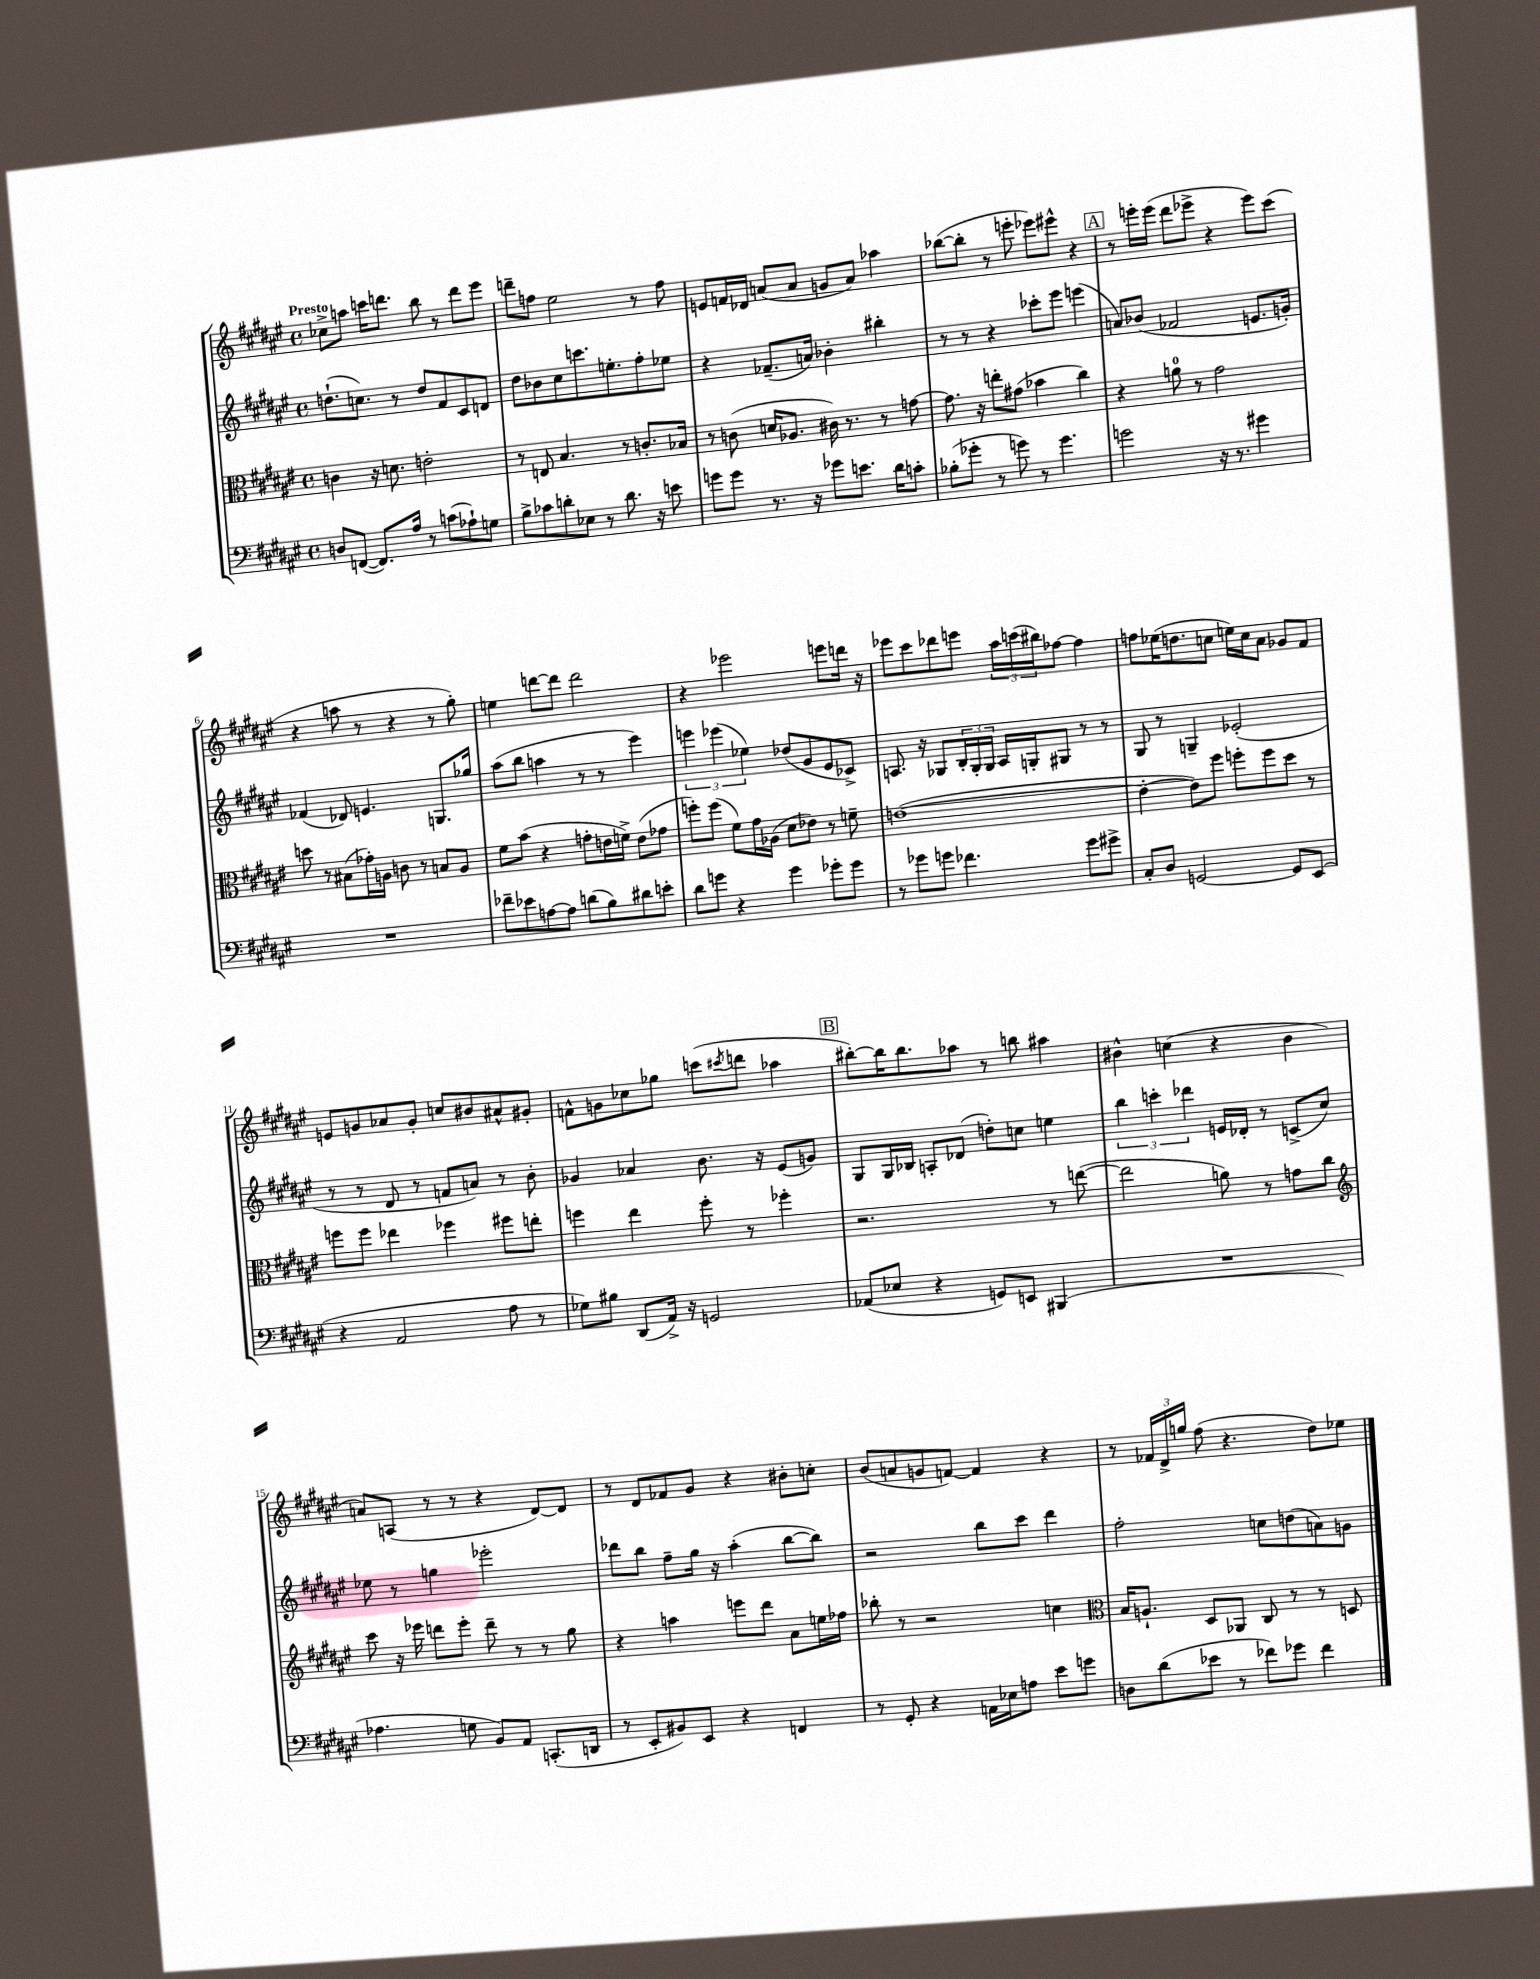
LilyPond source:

<<
\new StaffGroup <<
\new Staff = "s0" {
    \clef treble \key fis \major \defaultTimeSignature \time 4/4 \tempo "Presto"
    ces''8-> a''8 c'''16 d'''8. b''8 r8 d'''8 eis'''8 |
    d'''8-- f''8 eis''2 r8 f''8 |
    e'8 f'16 des'16 a'8( a'8 g'8 a'8) aes''4 |
    bes''8~( bes''8-. r8 e'''8-. ees'''8) eis'''8-^ r4 |
    \mark \markup { \box "A" } r8 e'''16-. e'''16( dis'''8 ees'''8-> r4 ees'''8) cis'''8( |
    r4 a''8 r8 r4 r8 gis''8-.) |
    e''4 d'''8~ d'''8 d'''2 |
    r4 ees'''2 e'''8 d'''16 r16 |
    ees'''8 cis'''8 des'''8 e'''8 \tuplet 3/2 { ais''16 c'''16( bis''16) } fes''8~ fes''4 |
    f''8 ees''16( d''8. c''8 e''16) c''16 ais'8 ges'8 fis'8 |
    e'8 g'8 aes'8 g'8-. c''8 bis'8 ais'8-^ gis'8-. |
    f'8-^ g'8 ces''8 ges''8 c'''8( \acciaccatura { cis'''8 } d'''8 aes''4 |
    \mark \markup { \box "B" } bis''8~-.) bis''16 bis''8. aes''8 r8 b''8 ais''4 |
    bis'4-^ c''4( r4 bis'4 |
    a'8) a8( r8 r8 r4 dis'8~) dis'8 |
    r8 dis'8 fes'8 gis'8 r4 bis'8-. c''8-. |
    b'8( a'8 g'8 f'8~) f'4 r4 |
    r8 \tuplet 3/2 { fes'16 dis'16-> g''16 } fis''8( r4. dis''8) ees''8 \bar "|." |
}
\new Staff = "s1" {
    \clef treble \key fis \major \defaultTimeSignature \time 4/4
    d''8.-!( c''8.) r8 d''8 fis'8 cis'8 d'8 |
    dis''8 bes'8 cis''8 c'''8. e''8.-. fis''8-. ees''8 |
    r4 fes'8.--( a'16) bes'4-. bis''4-. |
    r8 r8 r4 ces'''8-. eis'''8 e'''4( |
    \mark \markup { \box "A" } a'8) bes'8( fes'2 e'8. g'16-.) |
    fes'4( des'8) e'4. g8. ges''16 |
    ais''8( b''8 a''4 r8 r8 eis'''4) |
    \tuplet 3/2 { e'''4 ees'''4( ees''4) } des''8( gis'8 eis'8 ces'8->) |
    a8. r16 ges8 \tuplet 3/2 { b16-. ges16-. ges16 } a16 g16-. gis8 r8 r8 |
    gis8 r8 g4-- ees'2-.( |
    r8 r8 dis'8 r8 f'8 a'8) r8 b'8-. |
    ges'4 aes'4 b'8. r16 eis'8( g'8) |
    \mark \markup { \box "B" } gis8 gis16 bes16 a8-. des'8( d''8-.) c''8 e''4 |
    \tuplet 3/2 { b''4 c'''4-. des'''4 } e'16 des'16-. r8 c'8->( cis''8) |
    ees''8 r8 g''4 ees'''2-. |
    des'''8 b''8 fis''8-- gis''16 r16 ais''4-.( b''8~ b''8) |
    r2 b''8 cis'''8 dis'''4 |
    fis''2-. c''8 d''8( a'8) g'8 \bar "|." |
}
\new Staff = "s2" {
    \clef alto \key fis \major \defaultTimeSignature \time 4/4
    c'4 r16 d'8. e'2-. |
    r8 e8 b4. r8 c'8.-. bes16 |
    r8 c'8( d'16 aes8. cis'16) r8. r8 g'8~ |
    g'8. r16 e''8-. gis'8( bes'4 cis''4) |
    \mark \markup { \box "A" } r4 a'8-0 r8 gis'2 |
    d''8 r8 bis8( ges'16-.) a16 c'8 r8 b8 a8 |
    fis'8 b'8( r4 g'8-. e'16 f'16->) e'8( ges'8 |
    f''8-.) f''8( fis'8) gis'16 aes16( dis'8 ees'8) r8 f'8-- |
    e'1~( |
    e'4~-. e'8) fis''8 f''8-. f''8 dis''8 r8 |
    f''8 f''8 ees''4 fes''4 fis''8 e''8-. |
    f''4 eis''4 f''8-. r8 fes''4-. |
    \mark \markup { \box "B" } r2. r8 e''8~( |
    e''2 a'8) r8 g'8 cis''8 |
    \clef treble cis'''8 r16 ees'''16 d'''8 ees'''8-. d'''8-- r8 r8 gis''8 |
    r4 a''4 e'''8 dis'''8 ais'8 e''16 fes''16 |
    bes''8-. r8 r2 c''4 |
    \clef alto b16 a8.-! dis8 aes,8 cis8 r8 r8 d8 \bar "|." |
}
\new Staff = "s3" {
    \clef bass \key fis \major \defaultTimeSignature \time 4/4
    d8 f,8~( f,8.) ais16 r8 c'8( aes8-!) g8 |
    b8-> ces'8 d'8-. ees8 r8 d'8. r16 e'8 |
    g'8 g'8 r8. r16 ges'8 e'8. dis'16 c'8-. |
    bes8-.( ges'8-. r8 g'8) r8 g'4. |
    \mark \markup { \box "A" } g'2 r16 r8. gis'4 |
    R1 |
    fes'8-- ees'8 a8~ a8 d'8( b8) dis'8 e'8-. |
    dis'8 g'8 r4 g'4 ges'8-. ges'8 |
    r8 ges'8 g'8 fes'4. g'8 gis'8-> |
    cis8-. dis8 g,2~ g,8 eis,8( |
    r4 ais,2 ais8 r8 |
    ges8) bis8 dis,8( ais,16->) r16 g,2 |
    \mark \markup { \box "B" } aes,8( ees8 r4 g,8) e,8 bis,,4( |
    R1 |
    aes4. g8 b,8) ais,8 c,8.-.( d,16 |
    r8 eis,8-. bis,8) eis,8 r4 f,4 |
    r8 gis,8-. r4 a,16 ees16 a8 eis'8 g'8 |
    d8 dis'8( ees'8 r8 fes'8) ges'8 fes'4 \bar "|." |
}
>>
>>
